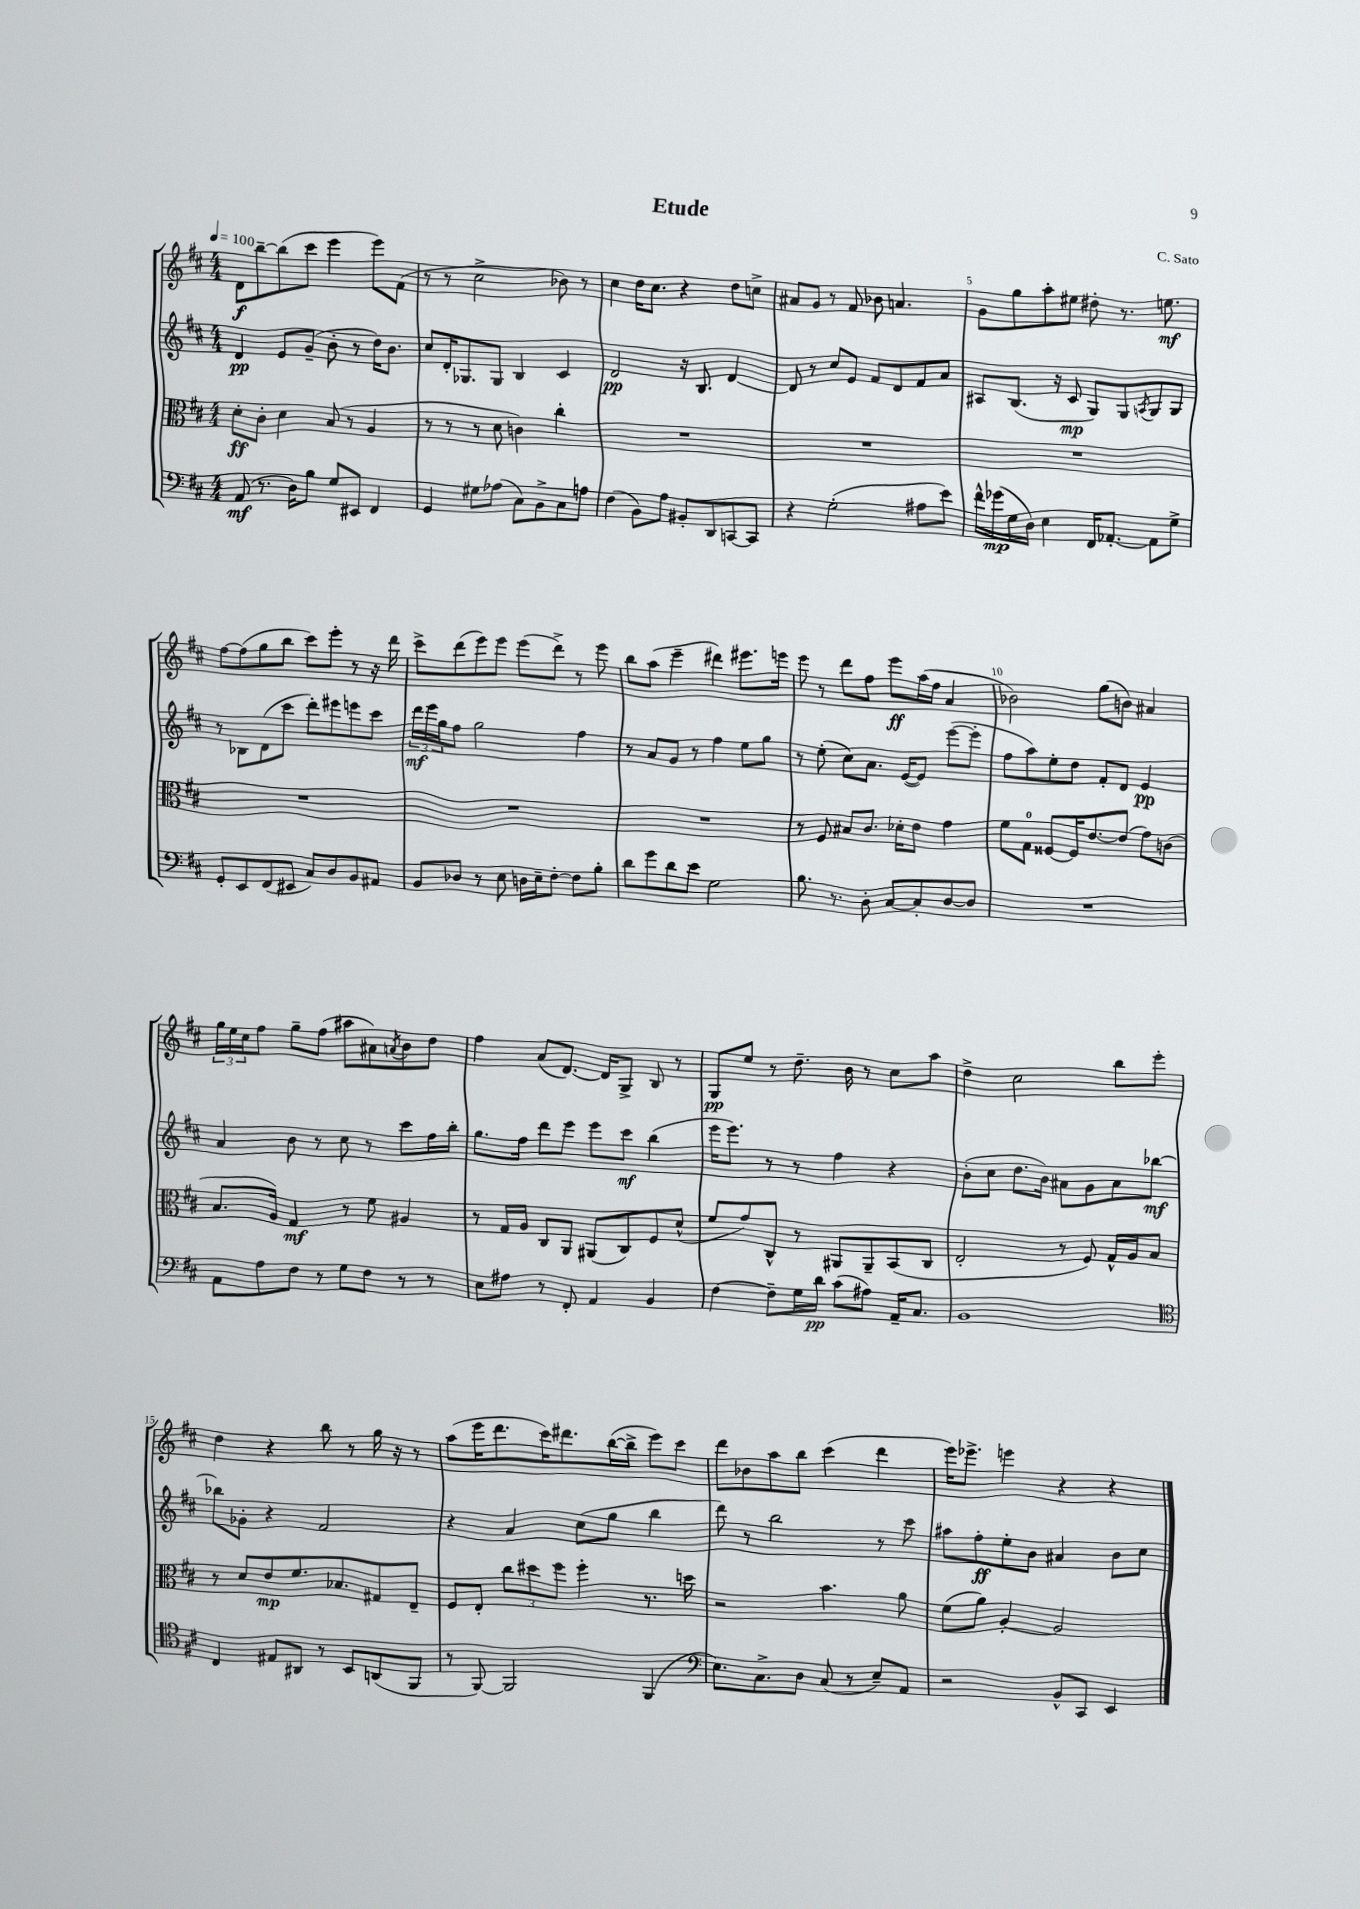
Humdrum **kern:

**kern	**dynam	**kern	**dynam	**kern	**dynam	**kern	**dynam
*part4	*part4	*part3	*part3	*part2	*part2	*part1	*part1
*staff4	*staff4	*staff3	*staff3	*staff2	*staff2	*staff1	*staff1
*clefF4	*	*clefC3	*	*clefG2	*	*clefG2	*
*k[f#c#]	*	*k[f#c#]	*	*k[f#c#]	*	*k[f#c#]	*
*M4/4	*	*M4/4	*	*M4/4	*	*M4/4	*
*MM100	*	*MM100	*	*MM100	*	*MM100	*
=1	=1	=1	=1	=1	=1	=1	=1
(8AA/	mf	8d'\L	ff	4d/	pp	8d\L	f
8.r	.	8c#'\J	.	.	.	[8bb~\	.
.	.	4d\	.	8e/L	.	(8bb\]	.
16D\KL)	.	.	.	.	.	.	.
8B\J	.	.	.	(8g~/J	.	8ccc#\J	.
8G/L	.	(8B/	.	8b'\	.	4eee\	.
8EE#X/J	.	8r	.	8r	.	.	.
4FF#/	.	4A/	.	16dd\KL)	.	8eee\L)	.
.	.	.	.	8.b\J	.	.	.
.	.	.	.	.	.	(8f#\J	.
=2	=2	=2	=2	=2	=2	=2	=2
4GG/	.	8r	.	8cc#/L	.	8r	.
.	.	8r	.	16d'/K	.	8r	.
.	.	.	.	8.G-X/	.	.	.
8G#X\L	.	8r	.	.	.	2cc#^\	.
(8A-X\J	.	8d\	.	8G-/J	.	.	.
8C#\L)	.	4cn\)	.	4B/	.	.	.
8BB^\	.	.	.	.	.	.	.
8C#\	.	4cc#'\	.	4c#/	.	8b-X\)	.
8An\J	.	.	.	.	.	8r	.
=3	=3	=3	=3	=3	=3	=3	=3
(4F#\	.	1r	.	2d/	pp	4cc#\	.
8BB\L)	.	.	.	.	.	16dd\KL	.
.	.	.	.	.	.	8.cc#\J	.
8A\J	.	.	.	.	.	.	.
8BB#X'/L	.	.	.	16r	.	4r	.
.	.	.	.	8.B/	.	.	.
8DD/	.	.	.	.	.	.	.
[8CCn/	.	.	.	[4d/	.	8dd\L	.
8CC/J]	.	.	.	.	.	8ccn^\J	.
=4	=4	=4	=4	=4	=4	=4	=4
4r	.	1r	.	8d/]	.	8a#X/L	.
.	.	.	.	8r	.	8g/J	.
(2G'\	.	.	.	8cc#/L	.	8r	.
.	.	.	.	8e/J	.	8f#/	.
.	.	.	.	8f#/L	.	8b-X\	.
.	.	.	.	8d/	.	4.an/	.
8A#X\L	.	.	.	8f#/	.	.	.
8e\J)	.	.	.	8a/J	.	.	.
=5	=5	=5	=5	=5	=5	=5	=5
16f#^^\LL	.	1r	.	8A#X/L	.	8g\L	.
(16g-X\	mp	.	.	.	.	.	.
16G\	.	.	.	(8.B/J	.	8gg\	.
16D\JJ)	.	.	.	.	.	.	.
4E\	.	.	.	.	.	8aa'\	.
.	.	.	.	16r	.	.	.
.	.	.	.	8c#/	mp	8ee#X\J	.
16FF#/KL	.	.	.	8G/L)	.	8dd#X'\	.
[8.AA-X'/J	.	.	.	.	.	.	.
.	.	.	.	8G/	.	8.r	.
.	.	.	.	8qAn/	.	.	.
8AA-\L]	.	.	.	8G/	.	.	.
.	.	.	.	.	.	8.een\	mf
8G^\J	.	.	.	8G/J	.	.	.
!!LO:LB:g=z
=6	=6	=6	=6	=6	=6	=6	=6
8GG'/L	.	1r	.	8r	.	[8ff#\L	.
8EE/	.	.	.	8B-X\L	.	(8ff#\]	.
(8FF#/	.	.	.	(8d\	.	8gg\	.
8EE#X/J	.	.	.	8ccc#\J	.	8bb\J	.
8C#/L)	.	.	.	8ddd'\L)	.	8ccc#\L)	.
8D/	.	.	.	8eee#X\	.	8eee'\J	.
8BB/	.	.	.	8eeen\	.	8r	.
8AA#X/J	.	.	.	8ccc#\J	.	16r	.
.	.	.	.	.	.	16ddd\	.
=7	=7	=7	=7	=7	=7	=7	=7
8BB/L	.	1r	.	24ddd\LL	mf	8ccc#^\L	.
.	.	.	.	24eee\	.	.	.
.	.	.	.	24gg\J	.	.	.
8D-X/J	.	.	.	8ff#\J	.	(8ddd\	.
8r	.	.	.	2gg\	.	8eee\)	.
8E\	.	.	.	.	.	8eee\J	.
16Dn\LL	.	.	.	.	.	(8eee\L	.
16E~\J	.	.	.	.	.	.	.
[8F#'\J	.	.	.	.	.	8ddd^\J)	.
8F#\L]	.	.	.	4ff#\	.	8r	.
8B'\J	.	.	.	.	.	8eee\	.
=8	=8	=8	=8	=8	=8	=8	=8
8d\L	.	1r	.	8r	.	8bb\L	.
8g\	.	.	.	8a/L	.	(8aa\J	.
8d\	.	.	.	8g/J	.	4eee~\	.
8e\J	.	.	.	8r	.	.	.
2G\	.	.	.	4ff#\	.	4ddd#X\)	.
.	.	.	.	8ee\L	.	8.eee#X\L	.
.	.	.	.	8gg\J	.	.	.
.	.	.	.	.	.	16eeen\Jk	.
=9	=9	=9	=9	=9	=9	=9	=9
8.B\	.	8r	.	8r	.	8eee\	.
.	.	8F#/	.	(8ee'\	.	8r	.
8.r	.	.	.	.	.	.	.
.	.	8B#X/L	.	8cc#\L)	.	8ddd\L	.
8D'\	.	8.c#/J	.	8.a\J	.	8ff#\J	.
[8C#/L	.	.	.	.	.	8eee\L	ff
.	.	16d-X'\KL	.	([16e/KL	.	.	.
8C#'/]	.	8e\J	.	8e/J])	.	(16aa\L	.
.	.	.	.	.	.	16ff#\JJ	.
[8D/	.	4g\	.	([8eee\L	.	4a/	.
8D/J]	.	.	.	8eee'\J]	.	.	.
=10	=10	=10	=10	=10	=10	=10	=10
1r	.	8f#\L	.	8ff#\L	.	2b-X\)	.
.	.	8G\J	.	8aa\)	.	.	.
.	.	[8F##X/L	.	8ee'\	.	.	.
.	.	16F##/K]	.	8dd\J	.	.	.
.	.	[8.e/	.	.	.	.	.
.	.	.	.	8f#'/L	.	(8gg\L	.
.	.	(8e/J]	.	8d/J	.	8bn\J)	.
.	.	8g\L)	.	4e/	pp	4a#X/	.
.	.	(8cn\J	.	.	.	.	.
!!LO:LB:g=z
=11	=11	=11	=11	=11	=11	=11	=11
8AA\L	.	8.B/L	.	4a/	.	24gg\LL	.
.	.	.	.	.	.	24ee\	.
.	.	.	.	.	.	24cc#\J	.
8A\	.	.	.	.	.	8ff#\J	.
.	.	16A/Jk)	.	.	.	.	.
8F#\J	.	4G/	mf	8b\	.	8gg~\L	.
8r	.	.	.	8r	.	(8ff#\J	.
8G\L	.	8r	.	8cc#\	.	8aa#X\L	.
8F#\J	.	8f#\	.	8r	.	8a#X\)	.
.	.	.	.	.	.	8qan/	.
8r	.	4A#X/	.	8ccc#\L	.	8b\	.
8r	.	.	.	16ff#\L	.	8dd\J	.
.	.	.	.	16bb'\JJ	.	.	.
=12	=12	=12	=12	=12	=12	=12	=12
8E\L	.	8r	.	8.gg\L	.	4ff#\	.
8A#X\J	.	16G/LL	.	.	.	.	.
.	.	16A/JJ	.	16ff#\Jk	.	.	.
8r	.	8C#/L	.	8ddd\L	.	(8a/L	.
8FF#'/	.	8AA/J	.	8eee\J	.	[8.d/J)	.
4AA/	.	(8AA#X/L	.	8eee\L	.	.	.
.	.	.	.	.	.	16d/KL]	.
.	.	8C#/)	.	8ccc#\J	mf	8G^/J	.
4BB/	.	8F#/	.	(4bb\	.	8B/	.
.	.	(8d^^/J	.	.	.	8r	.
=13	=13	=13	=13	=13	=13	=13	=13
[4F#\	.	8f#/L	.	16eee\KL	.	8G/L	pp
.	.	.	.	8.eee\J)	.	.	.
.	.	8g/)	.	.	.	8ee/J	.
8F#~\L]	.	8C#^^/J	.	8r	.	8r	.
16G\L	.	8r	.	8r	.	8.dd~\	.
16d\JJ	pp	.	.	.	.	.	.
(8c#\L	.	8AA#X/L	.	4ff#\	.	.	.
.	.	.	.	.	.	16b\	.
8A#X\J)	.	8AA#~/	.	.	.	8r	.
16AA~/KL	.	(8BB/	.	4r	.	8cc#\L	.
8.C#/J	.	.	.	.	.	.	.
.	.	8C#/J	.	.	.	8aa\J	.
=14	=14	=14	=14	=14	=14	=14	=14
1BB	.	2E'/	.	(8b'\L	.	4dd^\	.
.	.	.	.	8cc#\J	.	.	.
.	.	.	.	8.dd\L	.	2cc#\	.
.	.	.	.	16b\Jk)	.	.	.
.	.	8r	.	8a#X\L	.	.	.
.	.	8F#/)	.	8g\	.	.	.
.	.	16G^^/LL	.	8a#\	.	8bb\L	.
.	.	16A/J	.	.	.	.	.
.	.	8B/J	.	[8bb-X\J	mf	8eee'\J	.
!!LO:LB:g=z
=15	=15	=15	=15	=15	=15	=15	=15
*clefC4	*	*	*	*	*	*	*
4C#/	.	8r	.	8bb-X\L]	.	4dd\	.
.	.	8d/L	.	8g-X'\J	.	.	.
8E#X/L	.	8e/	mp	4r	.	4r	.
8AA#X/J	.	8.f#/	.	.	.	.	.
8r	.	.	.	2f#/	.	8bb\	.
.	.	8.B-X/	.	.	.	.	.
8BB/L	.	.	.	.	.	8r	.
(8AAn/	.	8G#X/	.	.	.	16gg\	.
.	.	.	.	.	.	16r	.
8FF#/J	.	8E~/J	.	.	.	8r	.
=16	=16	=16	=16	=16	=16	=16	=16
8r	.	8F#/L	.	4r	.	(8aa\L	.
[8FF#/)	.	8E'/J	.	.	.	16eee\K	.
.	.	.	.	.	.	8.ddd\	.
2FF#/]	.	12cc#\L	.	4a/	.	.	.
.	.	12dd#X\	.	.	.	.	.
.	.	.	.	.	.	16ccc#\K)	.
.	.	12ff#\J	.	.	.	.	.
.	.	.	.	.	.	8.ddd#X\	.
.	.	4ff#'\	.	(8cc#\L	.	.	.
.	.	.	.	8gg\J	.	([16bb\L	.
.	.	.	.	.	.	16bb^\JJ]	.
(4FF#/	.	8.r	.	4bb\	.	8eee\L)	.
.	.	.	.	.	.	8ccc#\J	.
.	.	16ddn\	.	.	.	.	.
=17	=17	=17	=17	=17	=17	=17	=17
*clefF4	*	*	*	*	*	*	*
8.E\L)	.	2r	.	8ddd\)	.	8ddd\L	.
.	.	.	.	8r	.	8b-X\	.
8.C#^\	.	.	.	.	.	.	.
.	.	.	.	2bb\	.	8aa\	.
8D\J	.	.	.	.	.	8bb\J	.
(8C#/	.	4.b\	.	.	.	(4ccc#\	.
8r	.	.	.	.	.	.	.
8E~/L)	.	.	.	8r	.	4ddd\	.
8AA/J	.	8a\	.	8ccc#\	.	.	.
=18	=18	=18	=18	=18	=18	=18	=18
2r	.	(8f#\L	.	8aa#X\L	.	16eee\KL)	.
.	.	.	.	.	.	8.eee-X^\J	.
.	.	8a\J)	.	8ff#'\	ff	.	.
.	.	[4A'/	.	8ee'\	.	4eeen\	.
.	.	.	.	8b\J	.	.	.
8BB^^/L	.	2A/]	.	4a#X/	.	4r	.
8CC#/J	.	.	.	.	.	.	.
4EE/	.	.	.	8b\L	.	4r	.
.	.	.	.	8cc#\J	.	.	.
==	==	==	==	==	==	==	==
*-	*-	*-	*-	*-	*-	*-	*-
